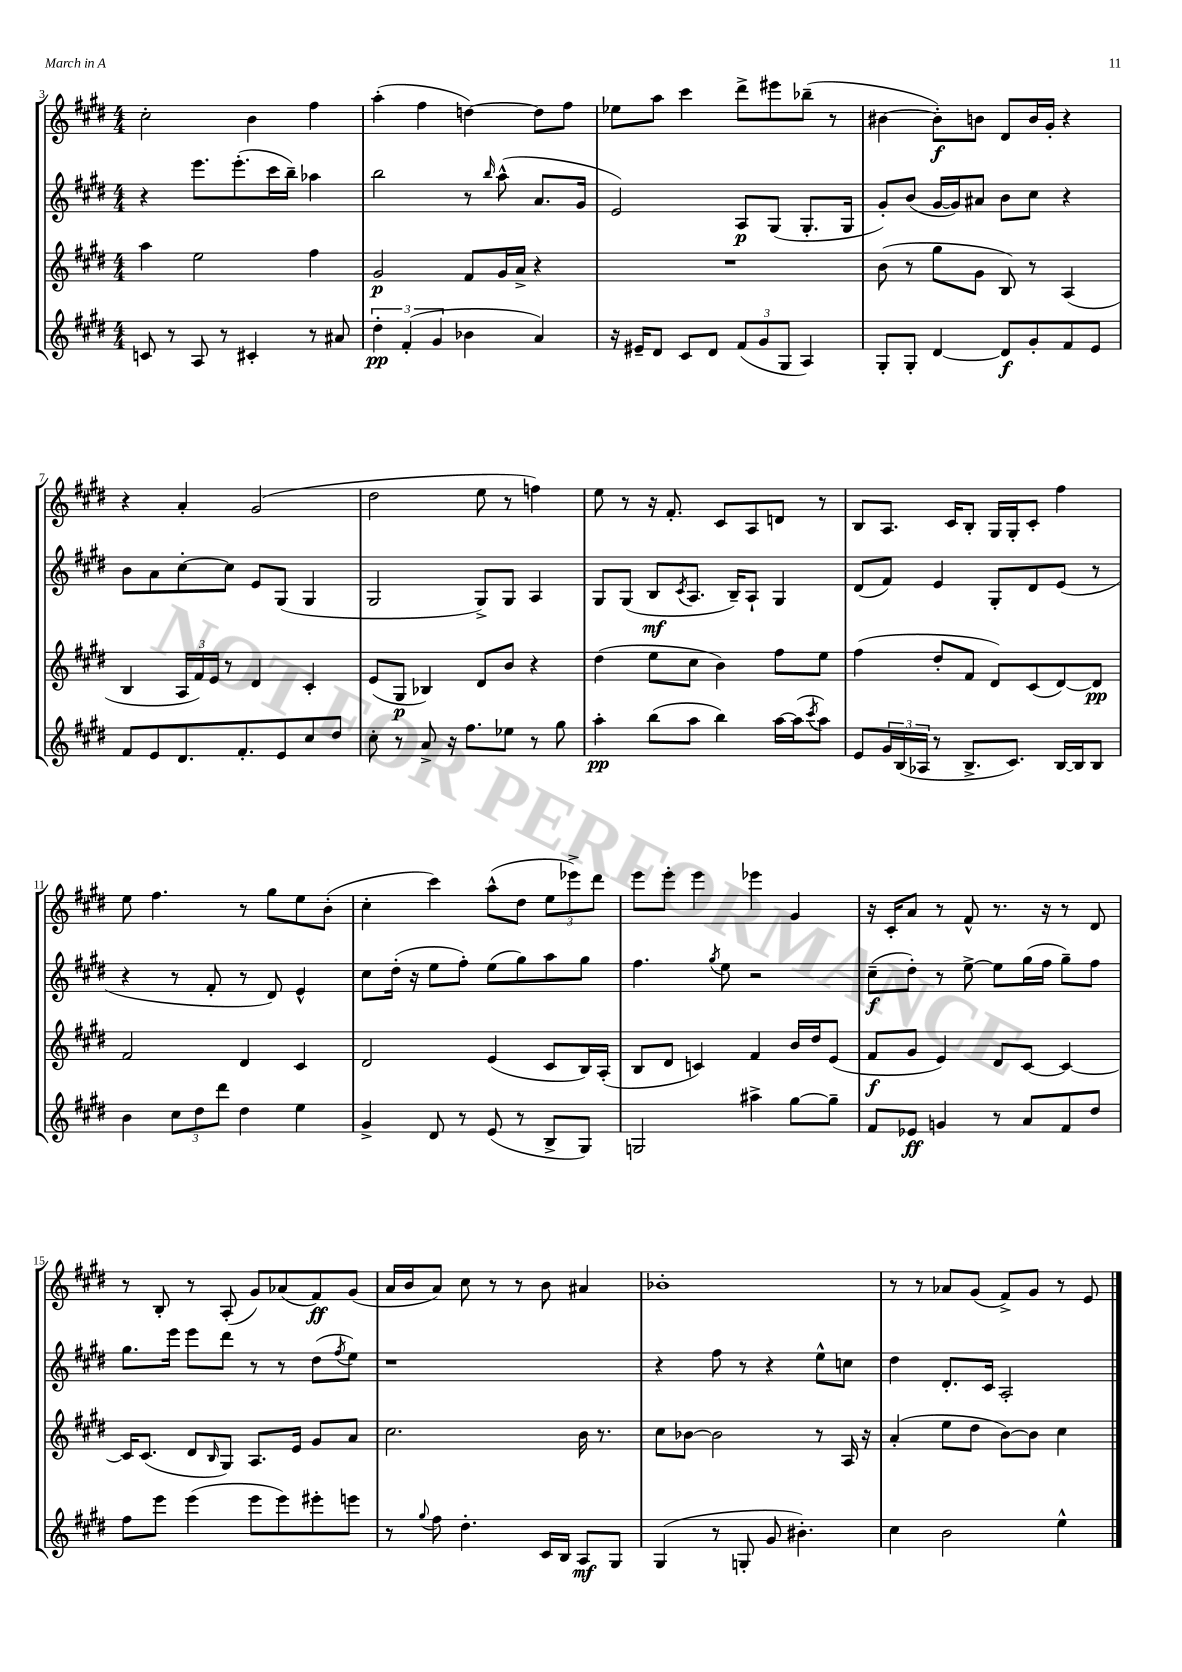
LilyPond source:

<<
\new StaffGroup <<
\new Staff = "s0" {
    \clef treble \key e \major \numericTimeSignature \time 4/4
    cis''2-. b'4 fis''4 |
    a''4-.( fis''4 d''4~) d''8 fis''8 |
    ees''8 a''8 cis'''4 dis'''8-> eis'''8 bes''8--( r8 |
    bis'4~ bis'8-.\f) b'8 dis'8 b'16 gis'16-. r4 |
    r4 a'4-. gis'2( |
    dis''2 e''8 r8 f''4) |
    e''8 r8 r16 fis'8.-. cis'8 a8 d'8 r8 |
    b8 a8. cis'16 b8-. gis16 gis16-. cis'8-. fis''4 |
    e''8 fis''4. r8 gis''8 e''8 b'8-.( |
    cis''4-. cis'''4) a''8-^( dis''8 \tuplet 3/2 { e''8 ees'''8->) dis'''8 } |
    e'''8 e'''8-. e'''4 ees'''4 gis'4 |
    r16 cis'16-. a'8 r8 fis'8-^ r8. r16 r8 dis'8 |
    r8 b8-. r8 a8-.( gis'8) aes'8( fis'8\ff) gis'8( |
    a'16 b'16 a'8) cis''8 r8 r8 b'8 ais'4 |
    bes'1-. |
    r8 r8 aes'8 gis'8( fis'8->) gis'8 r8 e'8 \bar "|." |
}
\new Staff = "s1" {
    \clef treble \key e \major \numericTimeSignature \time 4/4
    r4 e'''8. e'''8.-.( cis'''16 b''16--) aes''4 |
    b''2 r8 \grace { b''16 } a''8-^( a'8. gis'16 |
    e'2) a8\p gis8( gis8.-. gis16 |
    gis'8-.) b'8( gis'16~ gis'16) ais'8 b'8 cis''8 r4 |
    b'8 a'8 cis''8~-. cis''8 e'8 gis8( gis4 |
    gis2 gis8->) gis8 a4 |
    gis8 gis8( b8\mf \acciaccatura { cis'8 } a8. b16--) a8-! gis4 |
    dis'8( fis'8) e'4 gis8-. dis'8 e'8( r8 |
    r4 r8 fis'8-. r8 dis'8) e'4-^ |
    cis''8 dis''16-.( r16 e''8 fis''8-.) e''8( gis''8) a''8 gis''8 |
    fis''4. \acciaccatura { gis''8 } e''8 r2 |
    cis''8--\f( dis''8-.) r8 e''8~-> e''8 gis''16( fis''16 gis''8--) fis''8 |
    gis''8. e'''16 e'''8 dis'''8 r8 r8 dis''8( \acciaccatura { fis''8 } e''8) |
    r1 |
    r4 fis''8 r8 r4 e''8-^ c''8 |
    dis''4 dis'8.-. cis'16 a2-. \bar "|." |
}
\new Staff = "s2" {
    \clef treble \key e \major \numericTimeSignature \time 4/4
    a''4 e''2 fis''4 |
    gis'2\p fis'8 gis'16 a'16-> r4 |
    R1 |
    b'8( r8 gis''8 gis'8 b8) r8 a4( |
    b4 \tuplet 3/2 { a16 fis'16) e'16 } r8 dis'4 cis'4-. |
    e'8( gis8\p bes4) dis'8 b'8 r4 |
    dis''4( e''8 cis''8 b'4) fis''8 e''8 |
    fis''4( dis''8-. fis'8 dis'8) cis'8( dis'8~) dis'8\pp |
    fis'2 dis'4 cis'4 |
    dis'2 e'4( cis'8 b16) a16-.( |
    b8 dis'8 c'4) fis'4 b'16 dis''16 e'8( |
    fis'8\f gis'8 e'4) dis'8 cis'8~ cis'4~ |
    cis'16 cis'8.( dis'8 \grace { b16 } gis8) a8. e'16 gis'8 a'8 |
    cis''2. b'16 r8. |
    cis''8 bes'8~ bes'2 r8 a16 r16 |
    a'4-.( e''8 dis''8 b'8~) b'8 cis''4 \bar "|." |
}
\new Staff = "s3" {
    \clef treble \key e \major \numericTimeSignature \time 4/4
    c'8 r8 a8 r8 cis'4-. r8 ais'8 |
    \tuplet 3/2 { dis''4-.\pp fis'4-.( gis'4 } bes'4 a'4) |
    r16 eis'16-- dis'8 cis'8 dis'8 \tuplet 3/2 { fis'8( gis'8 gis8 } a4) |
    gis8-. gis8-. dis'4~ dis'8\f gis'8-. fis'8 e'8 |
    fis'8 e'8 dis'8. fis'8.-. e'8 cis''8 dis''8 |
    cis''8-. r8 a'8-> r16 fis''8. ees''8 r8 gis''8 |
    a''4-.\pp b''8( a''8 b''4) a''16~ a''16( \acciaccatura { cis'''8 } a''8) |
    e'8 \tuplet 3/2 { gis'16 b16( aes16 } r8 b8.-> cis'8.) b16~ b16 b8 |
    b'4 \tuplet 3/2 { cis''8 dis''8 dis'''8 } dis''4 e''4 |
    gis'4-> dis'8 r8 e'8( r8 b8-> gis8) |
    g2 ais''4-> gis''8~ gis''8-- |
    fis'8 ees'8\ff g'4 r8 a'8 fis'8 dis''8 |
    fis''8 e'''8 e'''4( e'''8 e'''8) eis'''8-. e'''8 |
    r8 \appoggiatura { gis''8 } fis''8 dis''4.-. cis'16 b16 a8\mf gis8 |
    gis4( r8 g8-. gis'8 bis'4.-.) |
    cis''4 b'2 e''4-^ \bar "|." |
}
>>
>>
\layout { \context { \Score currentBarNumber = #3 } }
